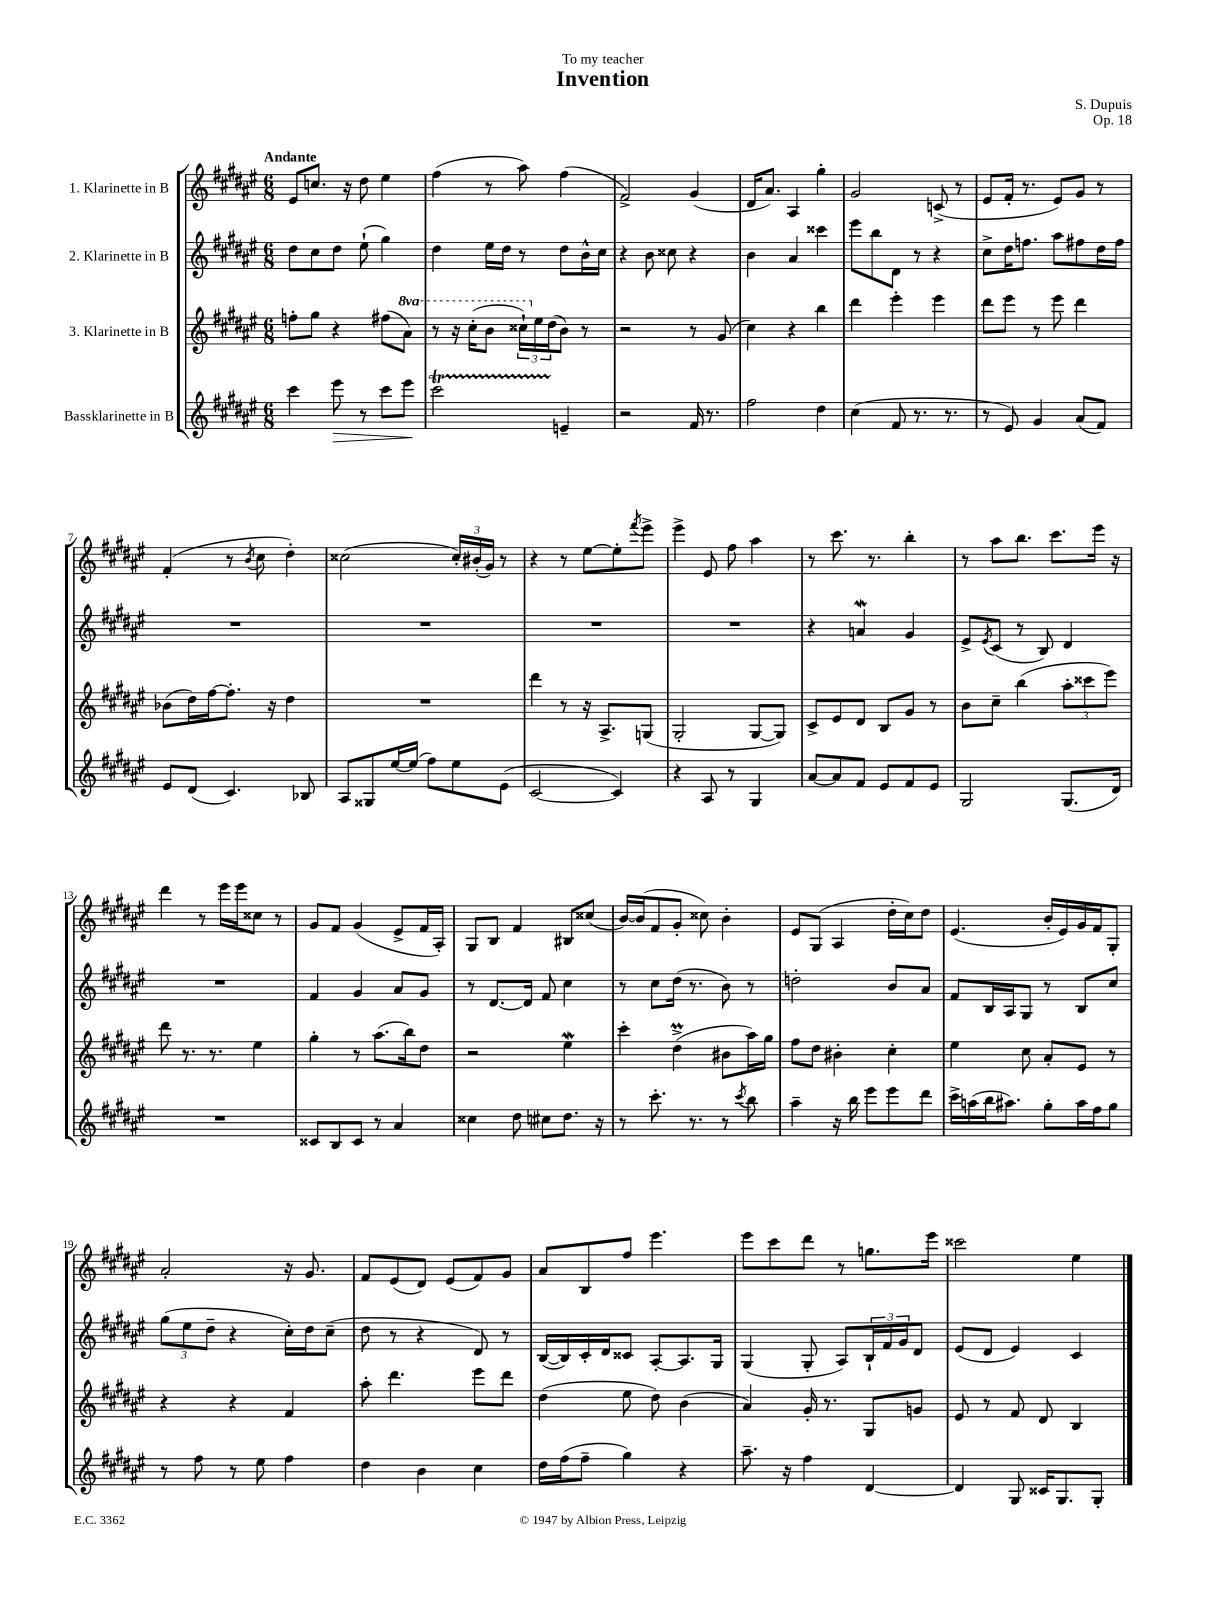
\header { title = "Invention" composer = "S. Dupuis" dedication = "To my teacher" opus = "Op. 18" }
<<
\new StaffGroup <<
\new Staff = "s0" \with { instrumentName = "1. Klarinette in B" } {
    \clef treble \key fis \major \numericTimeSignature \time 6/8 \tempo "Andante"
    eis'8 c''8. r16 dis''8 eis''4 |
    fis''4( r8 ais''8) fis''4( |
    fis'2->) gis'4( |
    dis'16 ais'8.) ais4 gis''4-. |
    gis'2 c'8->( r8 |
    eis'8 fis'16-. r8. eis'8) gis'8 r8 |
    fis'4-.( r8 \acciaccatura { b'8 } cis''8 dis''4-.) |
    cisis''2( \tuplet 3/2 { cisis''16-.) bis'16-.( gis'16) } r8 |
    r4 r8 eis''8~ eis''8-. \acciaccatura { fis'''8 } eis'''8-> |
    eis'''4-> eis'8 fis''8 ais''4 |
    r8 cis'''8. r8. b''4-. |
    r8 ais''8 b''8. cis'''8. eis'''16 r16 |
    dis'''4 r8 eis'''16 eis'''16 cisis''8 r8 |
    gis'8 fis'8 gis'4( eis'8-> fis'16 ais16-.) |
    gis8 b8 fis'4 bis8 cisis''8( |
    b'16~) b'16( fis'8 gis'8-. cisis''8) b'4-. |
    eis'8 gis8( ais4 dis''16-. cis''16) dis''8 |
    eis'4.( b'16-. eis'16) gis'16 fis'16 gis8-. |
    ais'2-. r16 gis'8. |
    fis'8 eis'8( dis'8) eis'8( fis'8) gis'8 |
    ais'8 b8 fis''8 eis'''4. |
    eis'''8 cis'''8 dis'''8 r8 g''8. eis'''16 |
    cisis'''2 eis''4 \bar "|." |
}
\new Staff = "s1" \with { instrumentName = "2. Klarinette in B" } {
    \clef treble \key fis \major \numericTimeSignature \time 6/8
    dis''8 cis''8 dis''8 eis''8-!( gis''4) |
    dis''4 eis''16 dis''16 r8 dis''8 b'16-^ cis''16 |
    r4 b'8 cisis''8 r4 |
    b'4 ais'4 cisis'''4 |
    eis'''8 b''8 dis'8 r8 r4 |
    cis''8-> dis''16 f''8. ais''8 fis''8 dis''16 fis''16 |
    R2. |
    R2. |
    R2. |
    R2. |
    r4 a'4\mordent gis'4 |
    eis'8-> \acciaccatura { eis'8 } cis'8( r8 b8) dis'4 |
    R2. |
    fis'4 gis'4 ais'8 gis'8 |
    r8 dis'8.~ dis'16 fis'8 cis''4 |
    r8 cis''8 dis''16( r8. b'8) r8 |
    d''2-. b'8 ais'8 |
    fis'8 b16 ais16 gis8 r8 b8 cis''8 |
    \tuplet 3/2 { gis''8( eis''8 dis''8-- } r4 cis''16-.) dis''16 cis''8--( |
    dis''8 r8 r4 dis'8) r8 |
    b16~( b16) cis'16-. dis'16 cisis'8 ais8~-. ais8. gis16 |
    gis4( gis8-. ais8) \tuplet 3/2 { b16-! fis'16 gis'16 } dis'8 |
    eis'8( dis'8 eis'4) cis'4 \bar "|." |
}
\new Staff = "s2" \with { instrumentName = "3. Klarinette in B" } {
    \clef treble \key fis \major \numericTimeSignature \time 6/8 \set Staff.ottavationMarkups = #ottavation-simple-ordinals
    f''8-. gis''8 r4 fis''8( \ottava #1 ais''8) |
    r8 r16 cis'''16-.( b''8 \tuplet 3/2 { cisis'''16-!) \ottava #0 eis''16 dis''16( } b'8) r8 |
    r2 r8 gis'8( |
    cis''4) r4 b''4 |
    dis'''4 eis'''4-. eis'''4 |
    dis'''8 eis'''8 r8 eis'''8 dis'''4 |
    bes'8( dis''16) fis''16~ fis''8.-. r16 dis''4 |
    R2. |
    dis'''4 r8 r16 ais8.-> g8( |
    gis2-. gis8~ gis8) |
    cis'8-> eis'8 dis'8 b8 gis'8 r8 |
    b'8 cis''8-- b''4( \tuplet 3/2 { ais''8-. cisis'''8 eis'''8) } |
    dis'''8 r8. r8. eis''4 |
    gis''4-. r8 ais''8.( b''16) dis''8 |
    r2 eis''4\mordent |
    cis'''4-. dis''4->\prall( bis'8 ais''16) gis''16 |
    fis''8 dis''8 bis'4-. cis''4-. |
    eis''4 cis''8 ais'8-. eis'8 r8 |
    r4 r4 fis'4 |
    ais''8-. dis'''4. eis'''8 dis'''8 |
    dis''4( eis''8 dis''8) b'4( |
    ais'4) gis'16-. r8. gis8 g'8 |
    eis'8 r8 fis'8 dis'8 b4 \bar "|." |
}
\new Staff = "s3" \with { instrumentName = "Bassklarinette in B" } {
    \clef treble \key fis \major \numericTimeSignature \time 6/8
    cis'''4 eis'''8\> r8 cis'''8 eis'''8\! |
    cis'''2\startTrillSpan e'4--\stopTrillSpan |
    r2 fis'16 r8. |
    fis''2 dis''4 |
    cis''4( fis'8 r8. r8. |
    r8 eis'8) gis'4 ais'8( fis'8) |
    eis'8 dis'8( cis'4.) bes8 |
    ais8 gisis8 eis''16~ eis''16( fis''8) eis''8 eis'8( |
    cis'2~ cis'4) |
    r4 ais8 r8 gis4 |
    ais'8~ ais'8 fis'8 eis'8 fis'8 eis'8 |
    gis2 gis8.( dis'16) |
    R2. |
    cisis'8 b8 cisis'8 r8 ais'4 |
    cisis''4 dis''8 cis''8 dis''8. r16 |
    r8 cis'''8.-. r8. r8 \acciaccatura { cis'''8 } b''8 |
    ais''4-- r16 b''16 eis'''8 eis'''8 dis'''8 |
    cis'''16-> a''16( b''16 ais''8.) gis''8-. ais''16 fis''16 gis''8 |
    r8 fis''8 r8 eis''8 fis''4 |
    dis''4 b'4 cis''4 |
    dis''16 fis''16( fis''8-- gis''4) r4 |
    ais''8.-- r16 fis''4 dis'4~ |
    dis'4 gis8 cisis'16 gis8. gis8-. \bar "|." |
}
>>
>>
